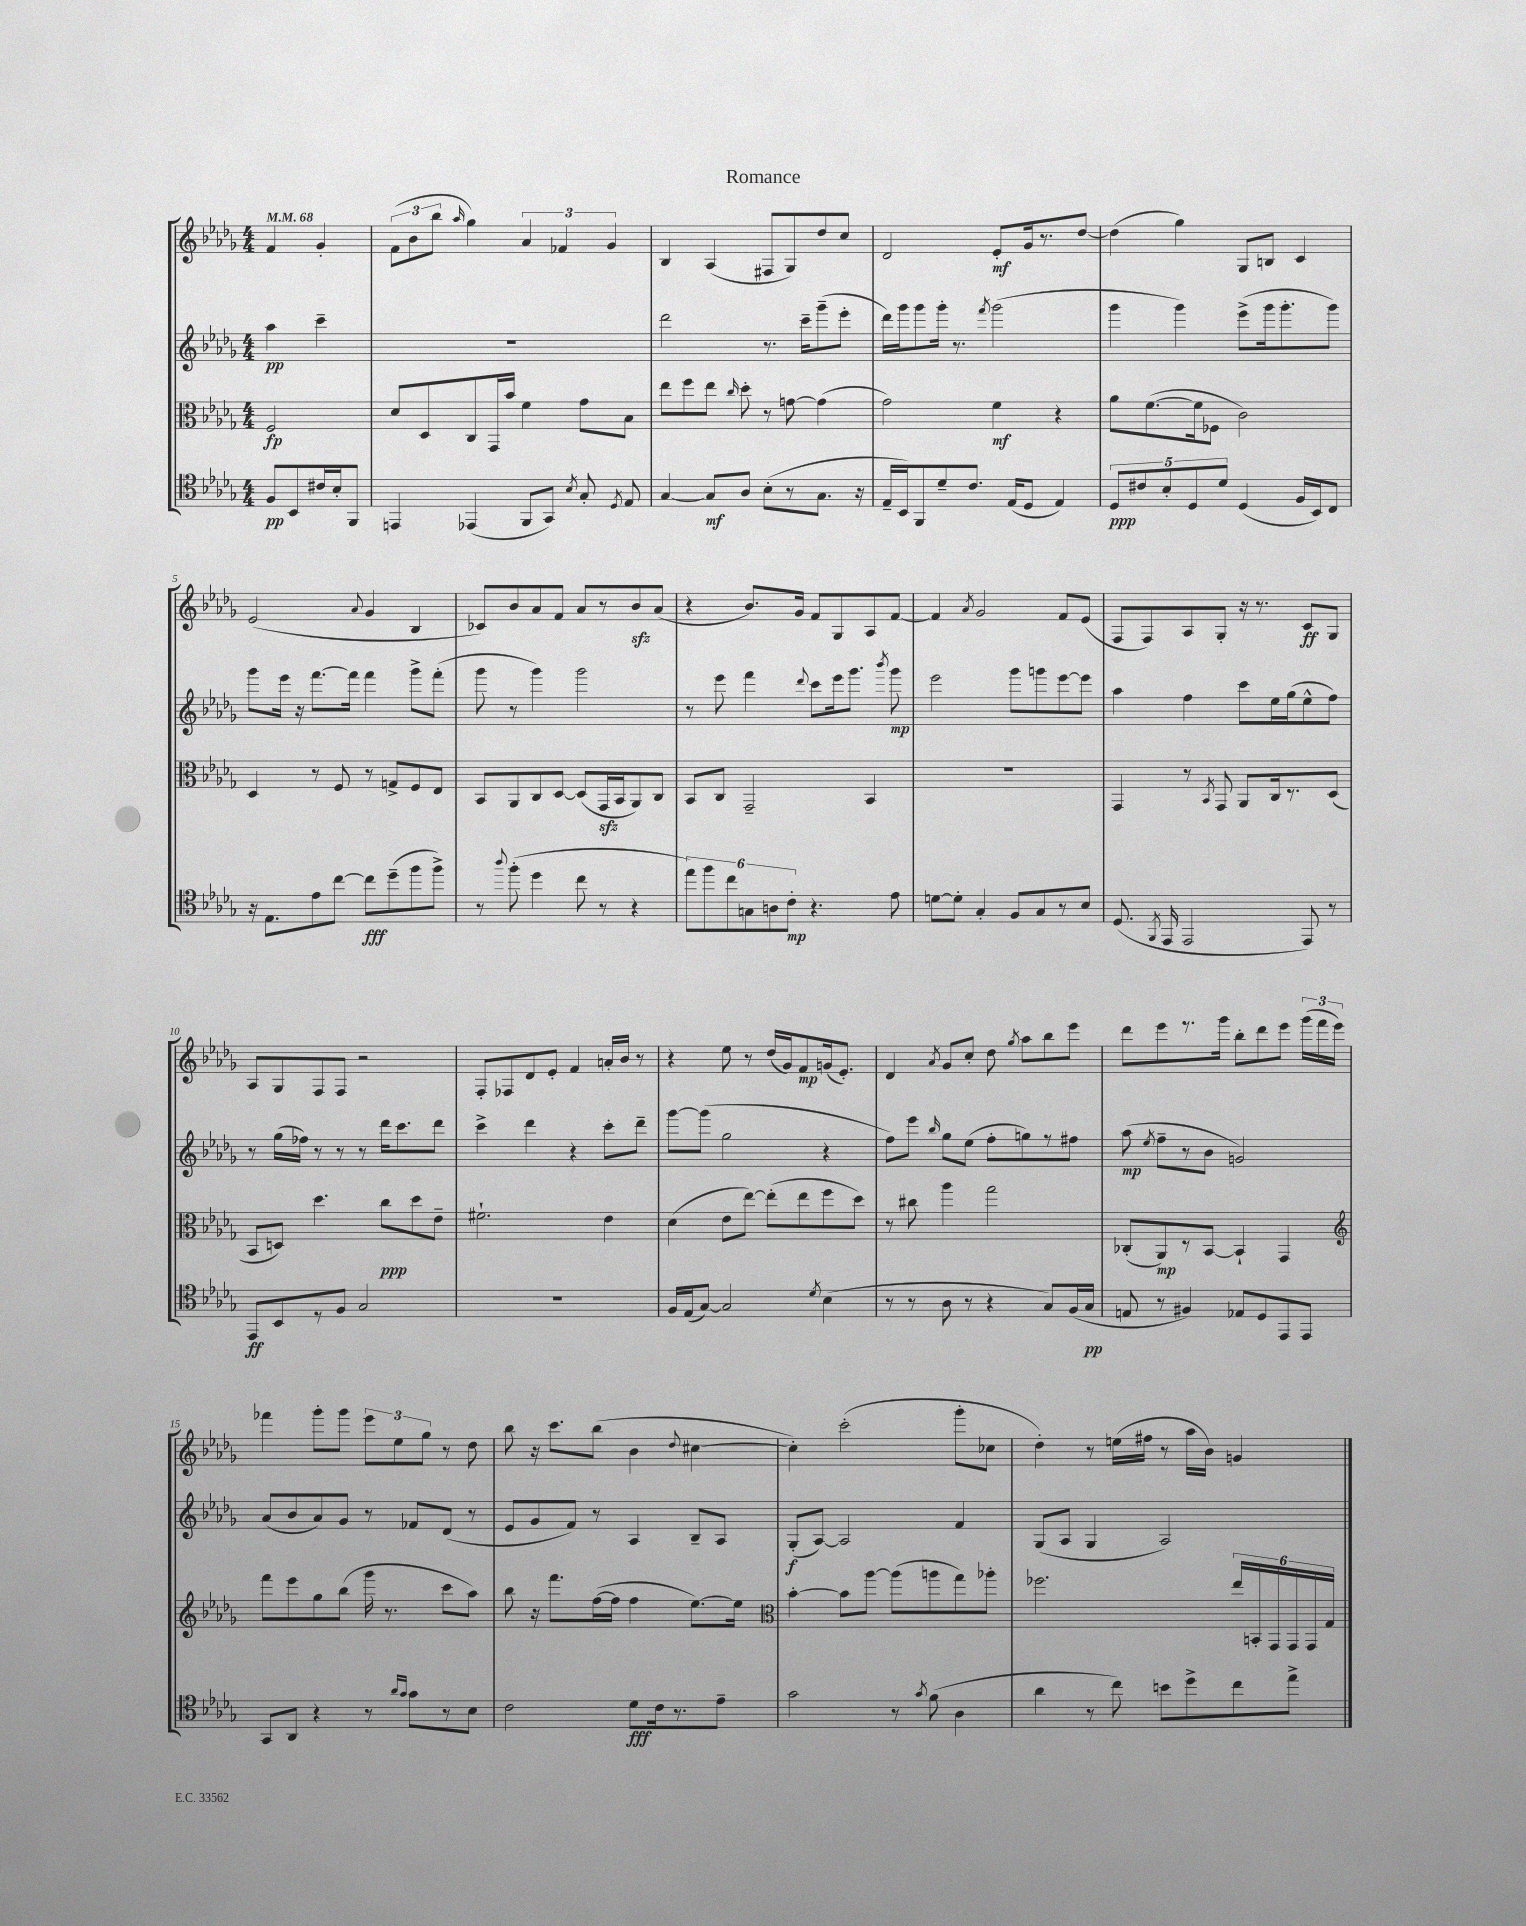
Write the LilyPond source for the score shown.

\header { title = "Romance" }
<<
\new StaffGroup <<
\new Staff = "s0" {
    \clef treble \key des \major \numericTimeSignature \time 4/4 \partial 2 \tempo 4 = 68
    \autoBeamOff f'4 ges'4-. |
    \tuplet 3/2 { f'8[( bes'8 bes''8] } \grace { aes''16 } ges''4) \tuplet 3/2 { aes'4 fes'4 ges'4 } |
    bes4 aes4( fis8[ ges8) des''8 c''8] |
    des'2 ees'8[-.\mf ges'16 r8. des''8]~ |
    des''4( ges''4) ges8[ b8] c'4 |
    ees'2( \appoggiatura { aes'8 } ges'4 bes4 |
    ces'8[) bes'8 aes'8 f'8] aes'8[ r8 bes'8\sfz aes'8]( |
    r4 bes'8.[) ges'16] f'8[ ges8 aes8 f'8]~ |
    f'4 \acciaccatura { aes'8 } ges'2 f'8[ ees'8]( |
    f8[ f8) aes8 ges8]-. r16 r8. c'8[\ff ges8] |
    aes8[ ges8 f8 f8] r2 |
    f8[-. fes8 des'8 ees'8]-. f'4 a'16[-. bes'16] r8 |
    r4 ees''8 r8 des''16[( ges'16) f'8\mp g'16( ees'8.]-.) |
    des'4 \acciaccatura { aes'8 } ges'8[ c''8]-. des''8 \acciaccatura { ges''8 } aes''8[ bes''8 ees'''8] |
    des'''8[ ees'''8 r8. ges'''16] bes''8[-. des'''8 ees'''8] \tuplet 3/2 { ges'''16[( f'''16 ees'''16]) } |
    fes'''4 ges'''8[-. ges'''8] \tuplet 3/2 { ees'''8[ ees''8 ges''8] } r8 des''8 |
    bes''8 r16 c'''8.[ bes''8]( bes'4 \appoggiatura { des''8 } cis''4~ |
    cis''4-.) c'''2-.( ges'''8[-. ces''8] |
    des''4-.) r8 e''16[( fis''16] r8 aes''16[ bes'16]) g'4 \bar "|." |
}
\new Staff = "s1" {
    \clef treble \key des \major \numericTimeSignature \time 4/4 \partial 2
    \autoBeamOff aes''4\pp c'''4-- |
    R1 |
    des'''2 r8. c'''16[-- ges'''8--( ees'''8]-. |
    des'''16[) ges'''16 ges'''8 ges'''16]-. r8. \acciaccatura { f'''8 } ges'''2( |
    ges'''4 ges'''4) ees'''8[->( ges'''16 ges'''8.-. ges'''8]) |
    ges'''8[ ees'''16] r16 f'''8.[~ f'''16] f'''4 ges'''8[-> f'''8]-.( |
    ges'''8 r8 ges'''4) ges'''2 |
    r8 ees'''8 f'''4 \appoggiatura { des'''8 } c'''8[ ees'''16 ges'''8.] \acciaccatura { bes'''8 } ges'''8\mp |
    ees'''2 ges'''8[ g'''8 ees'''8~ ees'''8] |
    aes''4 f''4 c'''8[ ees''16 ges''16( ees''8-^ f''8]) |
    r8 ges''16[( fes''16]) r8 r8 r8 des'''16[ c'''8. des'''8] |
    c'''4-> des'''4 r4 c'''8[-. des'''8]-- |
    ges'''8[~ ges'''8]( ges''2 r4 |
    f''8[) ees'''8] \grace { bes''16 } ges''8[ ees''8]( f''8[-. g''8) r8 fis''8] |
    aes''8\mp( \acciaccatura { ees''8 } f''8[-- r8 bes'8] g'2) |
    aes'8[( bes'8 aes'8) ges'8] r8 fes'8[ des'8]( r8 |
    ees'8[ ges'8 f'8]) r8 aes4 bes8[-- aes8] |
    ges8[-.\f( aes8]~) aes2 f'4 |
    ges8[( aes8] ges4 aes2) \bar "|." |
}
\new Staff = "s2" {
    \clef alto \key des \major \numericTimeSignature \time 4/4 \partial 2
    \autoBeamOff f2\fp |
    des'8[ des8 c8 ges,16 bes'16] f'4 ges'8[ bes8] |
    ees''8[ f''8 ees''8] \grace { c''16 } des''8-. r8 g'8~ g'4( |
    ges'2) f'4\mf r4 |
    aes'8[ f'8.~( f'16 fes8] c'2) |
    des4 r8 f8 r8 g8[-> f8 ees8] |
    bes,8[ aes,8 c8 des8]~ des8[( ges,16\sfz bes,16 aes,8) c8] |
    bes,8[ c8] ges,2-- bes,4 |
    R1 |
    ges,4 r8 \acciaccatura { bes,8 } ges,8 aes,8[ c16 r8. des8]( |
    bes,8[ d8]) des''4. c''8[\ppp des''8 ees'8]-- |
    fis'2.-! ees'4 |
    des'4( ees'8[ ees''8]~) ees''8[-.( ees''8 f''8 des''8]) |
    r8 cis''8 aes''4 ges''2 |
    ces8[-.( aes,8\mp) r8 bes,8]~ bes,4-! ges,4 |
    \clef treble f'''8[ ees'''8 ges''8 bes''8]( ges'''16 r8. c'''8[ aes''8]) |
    bes''8 r16 f'''8.[ f''16~( f''16] f''4 ees''8.[~) ees''16] |
    \clef alto bes'4~-. bes'8[ aes''8]~ aes''8[( a''8 ges''8) aes''8]-. |
    fes''2. \tuplet 6/4 { ees''16[ b,16-. ges,16 ges,16 ges,16 ges16] } \bar "|." |
}
\new Staff = "s3" {
    \clef tenor \key des \major \numericTimeSignature \time 4/4 \partial 2
    \autoBeamOff f8[\pp bes,8 cis'16 bes16-. f,8] |
    e,4 ees,4( f,8[ ges,8]) \acciaccatura { bes8 } ges8-. \acciaccatura { des8 } ees8 |
    ges4~ ges8[\mf aes8] bes8[-.( r8 ges8.] r16 |
    ees16[-- bes,16) f,8 des'8-- c'8.] ees16[( des8] ees4) |
    \tuplet 5/4 { des8[\ppp cis'8 bes8-. des8 des'8] } des4( f16[ bes,16) c8] |
    r16 ees8.[ ees'8 c''8]~ c''8[\fff des''8--( f''8 f''8]->) |
    r8 \appoggiatura { aes''8 } f''8-.( des''4 c''8 r8 r4 |
    \tuplet 6/4 { ees''8[) f''8 c''8 g8 a8 c'8]-.\mp } r4. ees'8 |
    d'8[~ d'8]-. ges4-. f8[ ges8 r8 bes8] |
    des8.( \acciaccatura { f,8 } ees,16 ees,2 ees,8) r8 |
    ees,8[\ff bes,8 r8 f8] ges2 |
    R1 |
    f16[ ees16( ges8]~) ges2 \acciaccatura { des'8 } bes4( |
    r8 r8 aes8 r8 r4 ges8[) f16( ges16]\pp |
    e8 r8 fis4) ees8[ des8 ees,8 ees,8] |
    ges,8[ aes,8] r4 r8 \grace { aes'16[ ges'16] } ges'8[ r8 bes8] |
    c'2 des'8[\fff c'16 r8. ees'8]-- |
    ges'2 r8 \acciaccatura { ges'8 } f'8( aes4 |
    aes'4 r8 c''8) b'8[ des''8-> c''8 ees''8]-> \bar "|." |
}
>>
>>
